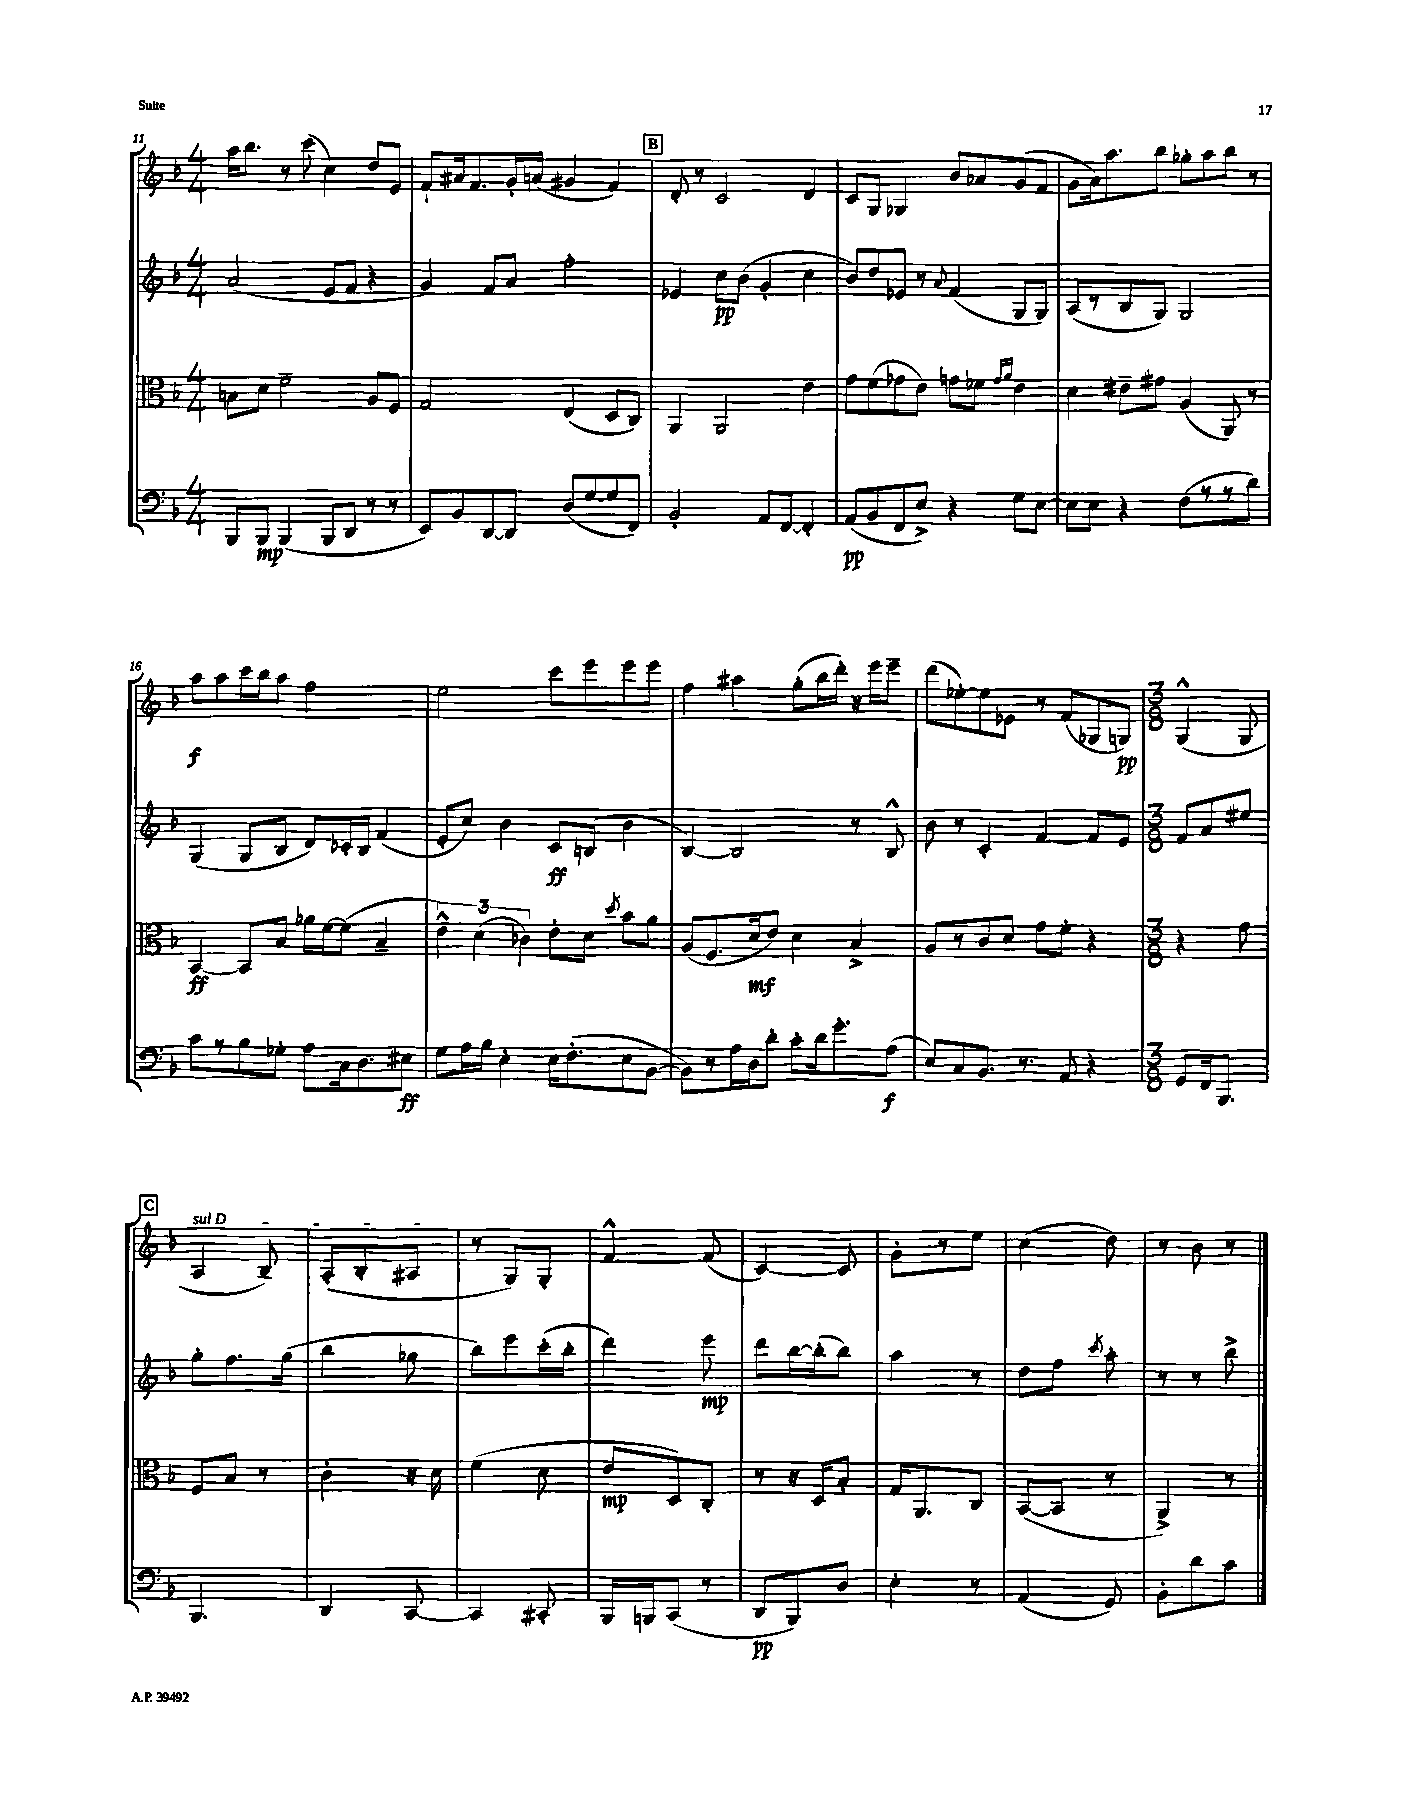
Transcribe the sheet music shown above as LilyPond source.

<<
\new StaffGroup <<
\new Staff = "s0" {
    \clef treble \key f \major \numericTimeSignature \time 4/4
    \autoBeamOff a''16[ bes''8.] r8 c'''8( c''4) d''8[ e'8] |
    f'8[-! ais'16 f'8. g'16-. a'16]( gis'4 f'4) |
    \mark \markup { \box "B" } d'8-. r8 c'2 d'4 |
    c'8[ g8] ges4 bes'8[ aes'8 g'8( f'8] |
    g'8[ a'16) a''8. bes''8] ges''8[-. a''8 bes''8] r8 |
    a''8[\f a''8 c'''16 bes''16 a''8] f''2 |
    e''2 c'''8[ e'''8 e'''8 e'''8] |
    f''4 ais''4 g''8[-.( bes''16 d'''16]-.) r16 e'''16[ e'''8]-- |
    d'''8[( ees''8~-.) ees''8 ees'8] r8 f'8[( ges8 g8]\pp) |
    \numericTimeSignature \time 3/8 g4-^( g8 |
    \mark \markup { \box "C" } \once \override TextSpanner.bound-details.left.text = \markup { \italic "sul D" } a4\startTextSpan bes8--) |
    a8[-.( bes8-. ais8]\stopTextSpan |
    r8 g8[) g8]-. |
    f'4~-^ f'8( |
    c'4~) c'8 |
    g'8[-. r8 e''8] |
    c''4( d''8) |
    r8 bes'8 r8 \bar "|." |
}
\new Staff = "s1" {
    \clef treble \key f \major \numericTimeSignature \time 4/4
    \autoBeamOff a'2( e'8[ f'8] r4 |
    g'4) f'8[ a'8] f''2-. |
    \mark \markup { \box "B" } ees'4 c''8[\pp bes'8]( g'4-. c''4 |
    bes'8[) d''8 ees'8] r8 \appoggiatura { a'8 } f'4( g8[ g8]) |
    a8[( r8 bes8 g8]) g2 |
    g4( g8[ bes8] d'8[) ces'16-. bes16] f'4( |
    e'8[-. c''8]) bes'4 c'8[\ff b8]( bes'4 |
    bes4~) bes2 r8 bes8-^ |
    bes'8 r8 c'4-. f'4~ f'8[ e'8] |
    \numericTimeSignature \time 3/8 f'8[ a'8 eis''8] |
    \mark \markup { \box "C" } g''8[-. f''8. g''16]( |
    bes''4 ges''8 |
    bes''8[) e'''8 c'''16-.( bes''16]-. |
    d'''4) e'''8\mp |
    d'''8[ bes''16~ bes''16-.( bes''8]) |
    a''4 r8 |
    d''8[ f''8] \acciaccatura { c'''8 } a''8-. |
    r8 r8 bes''8-> \bar "|." |
}
\new Staff = "s2" {
    \clef alto \key f \major \numericTimeSignature \time 4/4
    \autoBeamOff b8[ d'8] f'2-- a8[ f8] |
    g2 e4( d8[ c8]) |
    \mark \markup { \box "B" } a,4 a,2 e'4 |
    g'8[ f'8( ges'8 e'8]) g'8[ fes'8] \grace { g'16[ a'16] } e'4 |
    d'4 eis'8[-- gis'8] a4( a,8) r8 |
    bes,4~\ff bes,8[ bes8] aes'16[ f'16~ f'8]( bes4-- |
    \tuplet 3/2 { e'4-^) d'4( ces'4) } e'8[-. d'8] \acciaccatura { d''8 } bes'8[ a'8] |
    a8[( f8. d'16\mf e'8]) d'4 bes4-> |
    a8[ r8 c'8 d'8] g'8[ f'8]-. r4 |
    \numericTimeSignature \time 3/8 r4 g'8 |
    \mark \markup { \box "C" } f8[ bes8] r8 |
    c'4-. r16 d'16 |
    f'4( d'8 |
    e'8[\mp d8) c8]-. |
    r8 r16 d16[ bes8]-. |
    g16[ a,8. c8] |
    bes,8[~( bes,8] r8 |
    a,4->) r8 \bar "|." |
}
\new Staff = "s3" {
    \clef bass \key f \major \numericTimeSignature \time 4/4
    \autoBeamOff bes,,8[ bes,,8]\mp bes,,4( bes,,8[ d,8] r8 r8 |
    e,8[) bes,8 d,8~ d,8] d8[( g8~ g8 f,8]) |
    \mark \markup { \box "B" } bes,2-. a,8[ f,8]~ f,4-. |
    a,8[\pp( bes,8 f,8 e8]->) r4 g8[ e8]~ |
    e8[ e8] r4 f8[( r8 r8 d'8]) |
    c'8[ r8 bes8 ges8]-. a8[ c16 d8. eis8]\ff |
    g8[ a16 bes16] e4-. e16[ f8.-.( e8 bes,8]~ |
    bes,8[) r8 a16 d16 d'8]-. c'8[-. d'16 g'8.-. a8]\f( |
    e8[) c8 bes,8.] r8. a,8 r4 |
    \numericTimeSignature \time 3/8 g,8[ f,16 bes,,8.] |
    \mark \markup { \box "C" } bes,,4. |
    d,4 c,8~ |
    c,4 cis,8-. |
    bes,,16[ b,,16 c,8]( r8 |
    d,8[\pp bes,,8) d8] |
    e4-. r8 |
    a,4( g,8) |
    bes,8[-. d'8 c'8] \bar "|." |
}
>>
>>
\layout { \context { \Score currentBarNumber = #11 } }
